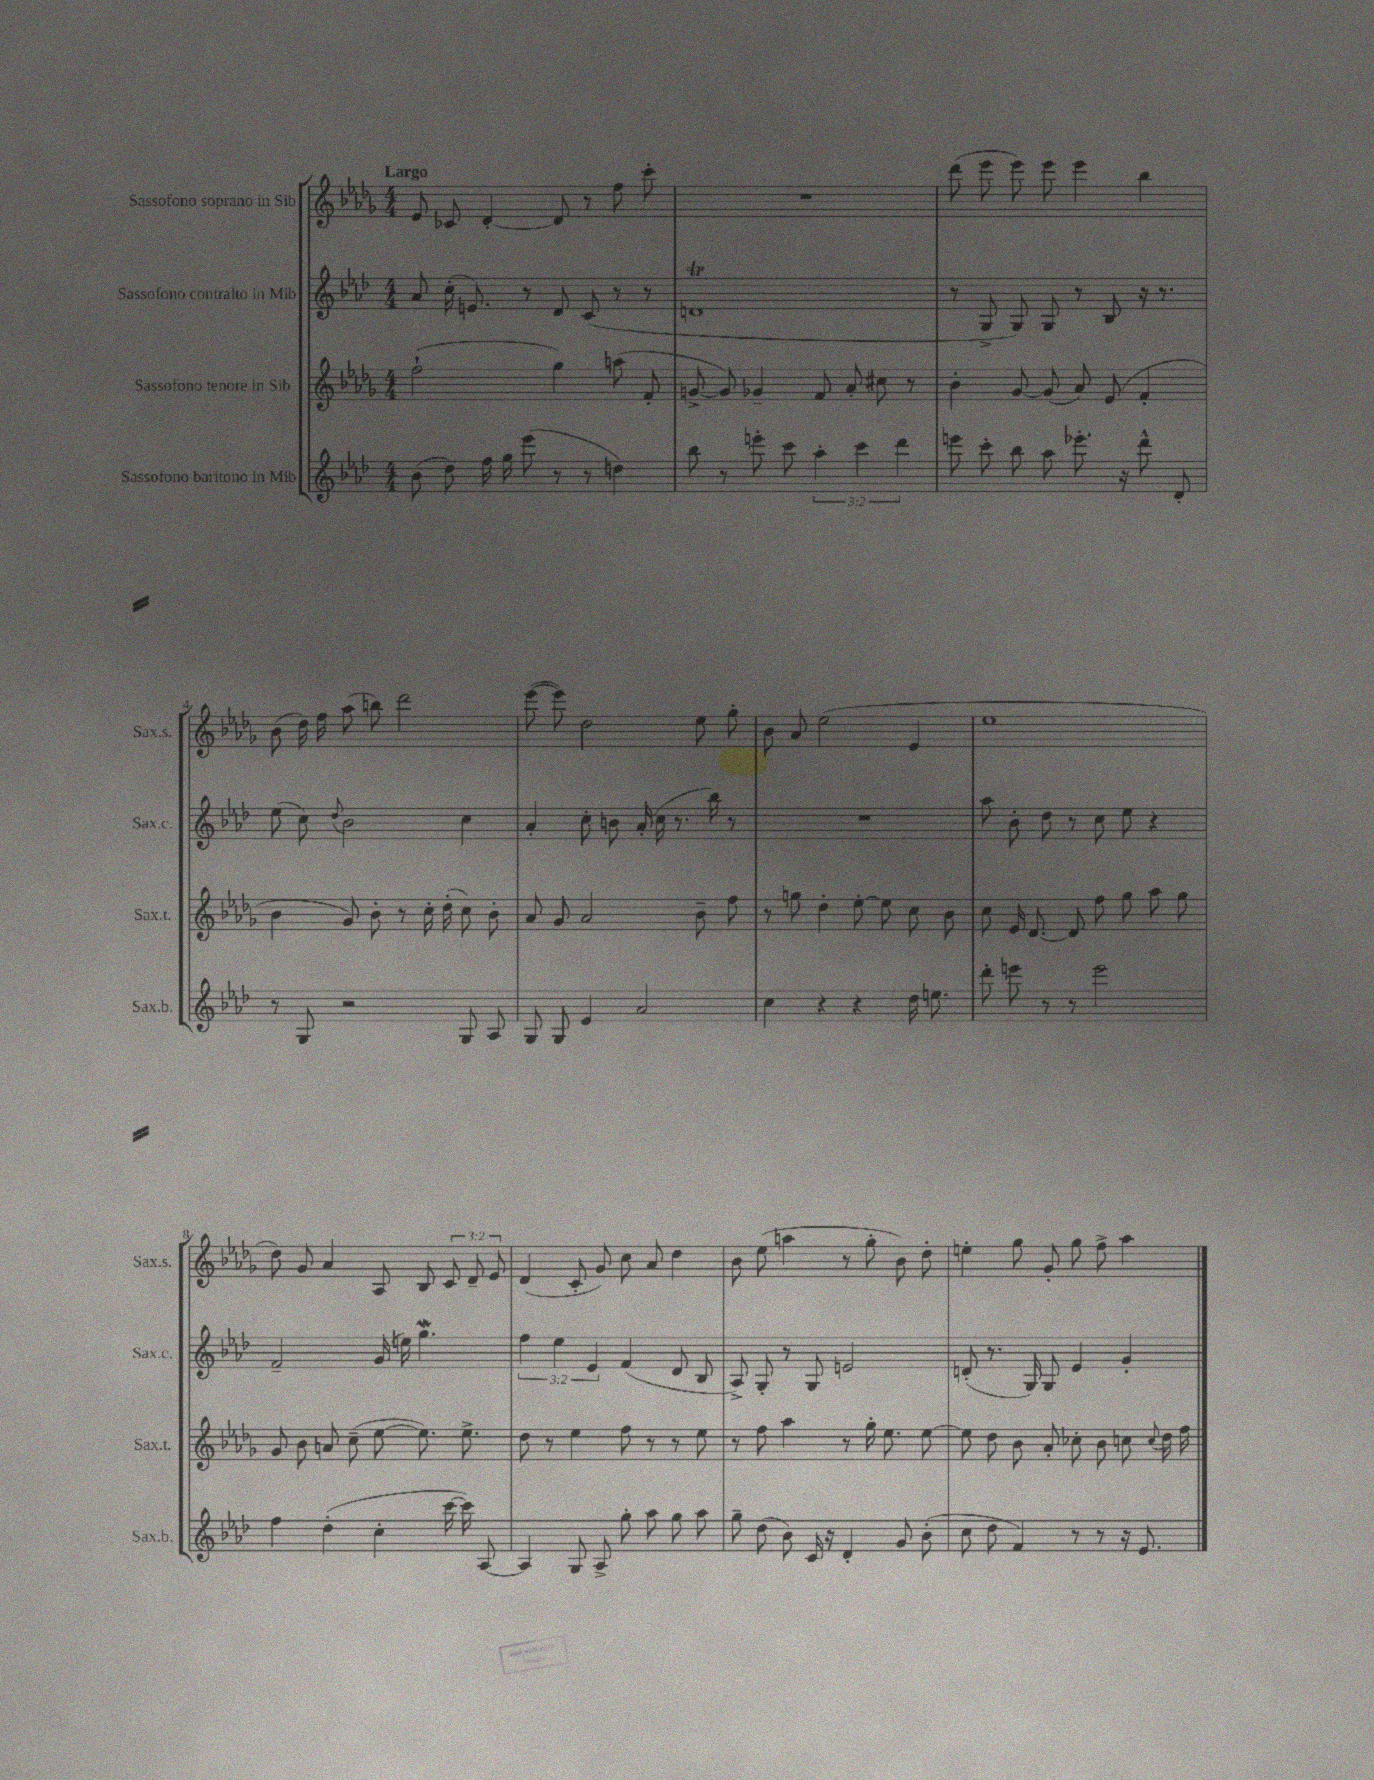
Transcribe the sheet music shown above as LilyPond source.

<<
\new StaffGroup <<
\new Staff = "s0" \with { instrumentName = "Sassofono soprano in Sib" shortInstrumentName = "Sax.s." } {
    \clef treble \key des \major \numericTimeSignature \time 4/4 \override Staff.TupletNumber.text = #tuplet-number::calc-fraction-text \tempo "Largo"
    \autoBeamOff ees'8 ces'8 des'4~-. des'8 r8 f''8 c'''8-. |
    R1 |
    des'''8( ees'''8 ees'''8) ees'''8 ees'''4 bes''4 |
    bes'8( des''16) f''16 aes''8( b''8) des'''2 |
    ees'''8~( ees'''8) des''2 ees''8 ges''8-. |
    bes'8 aes'8 ees''2( ees'4 |
    ees''1 |
    des''8) ges'8 aes'4 aes8 bes8 \tuplet 3/2 { c'8 des'8-- ees'8 } |
    des'4( c'8-. ges'8) c''8 aes'8 des''4 |
    bes'8 ees''8( a''4 r8 ges''8-. bes'8) des''8-. |
    e''4-. ges''8 ges'8-. ges''8 f''8-> aes''4 \bar "|." |
}
\new Staff = "s1" \with { instrumentName = "Sassofono contralto in Mib" shortInstrumentName = "Sax.c." } {
    \clef treble \key aes \major \numericTimeSignature \time 4/4 \override Staff.TupletNumber.text = #tuplet-number::calc-fraction-text
    \autoBeamOff aes'8 c''16-.( e'8.) r8 des'8 c'8( r8 r8 |
    d'1\trill |
    r8 g8-> g8) g8 r8 bes8 r16 r8. |
    ees''8( c''8) \appoggiatura { des''8 } bes'2 c''4 |
    aes'4-. c''8-. b'8 aes'16-.( c''16 r8. bes''16) r8 |
    R1 |
    aes''8 bes'8-. des''8 r8 c''8 ees''8 r4 |
    f'2-- g'16( e''16) g''4.\mordent |
    \tuplet 3/2 { f''4 ees''4 ees'4 } f'4( des'8 bes8 |
    aes8->) g8-. r8 g8 e'2 |
    d'8-.( r8. g16) g8 ees'4 g'4-. \bar "|." |
}
\new Staff = "s2" \with { instrumentName = "Sassofono tenore in Sib" shortInstrumentName = "Sax.t." } {
    \clef treble \key des \major \numericTimeSignature \time 4/4
    \autoBeamOff f''2-!( ges''4) a''8( f'8-. |
    g'8~-> g'8) ges'4-- f'8 aes'8-. cis''8 r8 |
    bes'4-. ges'8~ ges'8( aes'8) ees'8( f'4-. |
    bes'4 ges'8) bes'8-. r8 c''16-. des''16-.( c''8) bes'8-. |
    aes'8 ges'8 aes'2 bes'8-- f''8 |
    r8 g''8 des''4-. ees''8~-. ees''8 c''8 bes'8 |
    c''8 ees'16 des'8.~ des'8 f''8 ges''8 aes''8 ges''8 |
    ges'8 bes'8 a'8 c''8--( ees''8~ ees''8.) ees''8.-> |
    des''8 r8 ees''4 f''8 r8 r8 ees''8 |
    r8 f''8 aes''4 r8 ges''16-. ees''8. ees''8~ |
    ees''8 des''8 bes'8 aes'8-. ces''8-. bes'8 c''8 \appoggiatura { c''8 } des''16 f''16 \bar "|." |
}
\new Staff = "s3" \with { instrumentName = "Sassofono baritono in Mib" shortInstrumentName = "Sax.b." } {
    \clef treble \key aes \major \numericTimeSignature \time 4/4 \override Staff.TupletNumber.text = #tuplet-number::calc-fraction-text
    \autoBeamOff bes'8( des''8) f''16 g''16 ees'''8( r8 r8 d''4) |
    bes''8 r8 e'''8-. c'''8 \tuplet 3/2 { aes''4-. c'''4 des'''4 } |
    e'''8 c'''8-. bes''8 aes''8 ees'''8.-. r16 des'''8-^ des'8-. |
    r8 g8 r2 g8 aes8 |
    g8 g8 ees'4 aes'2 |
    c''4 r4 r4 des''16 e''8. |
    des'''8-. e'''8 r8 r8 e'''2 |
    f''4 des''4-.( c''4-. c'''16~ c'''16) aes8~ |
    aes4 g8 aes8-> g''8-. aes''8 g''8 aes''8 |
    g''8-- des''8( bes'8) c'16 r16 des'4-. g'8 bes'8-.( |
    c''8 des''8 f'4) r8 r8 r16 ees'8. \bar "|." |
}
>>
>>
